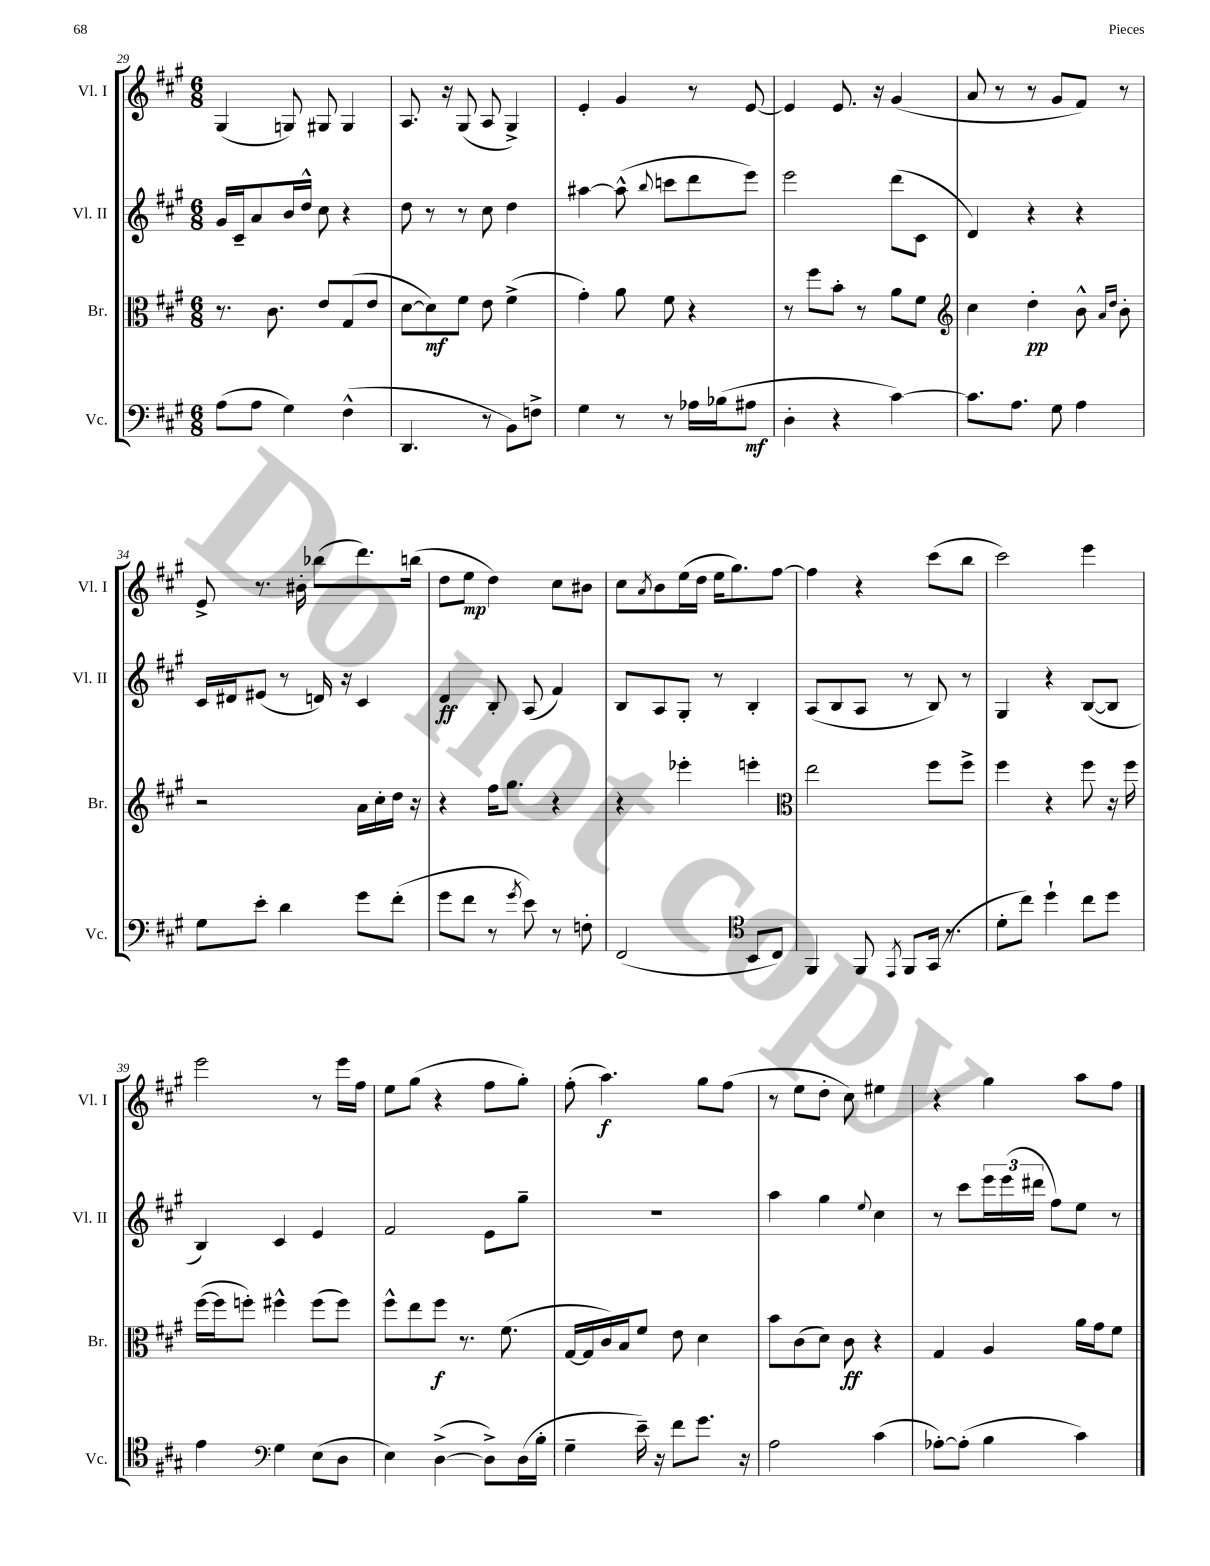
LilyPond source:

<<
\new StaffGroup <<
\new Staff = "s0" \with { instrumentName = "Vl. I" shortInstrumentName = "Vl. I" } {
    \clef treble \key a \major \numericTimeSignature \time 6/8
    gis4( g8) gis8 gis4 |
    a8. r16 gis8( a8 gis4->) |
    e'4-. gis'4 r8 e'8~ |
    e'4 e'8. r16 gis'4( |
    a'8 r8 r8 gis'8 fis'8) r8 |
    e'8-> r8. bis'16-. bes''8( d'''8.) b''16( |
    d''8 e''8\mp d''4) cis''8 bis'8 |
    cis''8 \acciaccatura { a'8 } b'8 e''16( d''16 e''16 gis''8.) fis''8~ |
    fis''4 r4 cis'''8( b''8 |
    cis'''2) e'''4 |
    e'''2 r8 e'''16 fis''16 |
    e''8 gis''8( r4 fis''8 gis''8-.) |
    fis''8-.( a''4.\f) gis''8 fis''8( |
    r8 e''8 d''8-. cis''8) eis''4 |
    r4 gis''4 a''8 fis''8 \bar "|." |
}
\new Staff = "s1" \with { instrumentName = "Vl. II" shortInstrumentName = "Vl. II" } {
    \clef treble \key a \major \numericTimeSignature \time 6/8
    gis'16 cis'16-- a'8 b'16 d''16-^ cis''8 r4 |
    d''8 r8 r8 cis''8 d''4 |
    ais''4~ ais''8-^( \appoggiatura { b''8 } c'''8 d'''8 e'''8) |
    e'''2 d'''8( cis'8 |
    d'4) r4 r4 |
    cis'16 dis'16 eis'8( r8 d'16) r16 cis'4 |
    d'4\ff b8-. a8( fis'4) |
    b8 a8 gis8-. r8 b4-. |
    a8( b8 a8 r8 b8) r8 |
    gis4 r4 b8~( b8 |
    b4) cis'4 e'4 |
    fis'2 e'8 gis''8-- |
    R2. |
    a''4 gis''4 \appoggiatura { e''8 } cis''4 |
    r8 cis'''8 \tuplet 3/2 { e'''16 e'''16( dis'''16 } fis''8) e''8 r8 \bar "|." |
}
\new Staff = "s2" \with { instrumentName = "Br." shortInstrumentName = "Br." } {
    \clef alto \key a \major \numericTimeSignature \time 6/8
    r8. cis'8. e'8 gis8( e'8 |
    d'8~ d'8\mf) fis'8 e'8 fis'4->( |
    gis'4-.) a'8 fis'8 r4 |
    r8 fis''8 b'8-. r8 a'8 fis'8 |
    \clef treble cis''4 d''4-.\pp b'8-^ \grace { a'16 d''16 } b'8-. |
    r2 a'16 cis''16-. d''16 r16 |
    r4 fis''16 gis''8. r4 |
    r4 ees'''4-. e'''4-. |
    \clef alto e''2 fis''8 fis''8-> |
    fis''4 r4 fis''8 r16 fis''16 |
    fis''16~( fis''16 f''8-.) fis''4-^ fis''8( fis''8) |
    fis''8-^ e''8 fis''8\f r8. fis'8.( |
    gis16~ gis16 cis'16) b16 fis'8 e'8 d'4 |
    b'8 cis'8( d'8) cis'8\ff r4 |
    gis4 a4 a'16 gis'16 fis'8 \bar "|." |
}
\new Staff = "s3" \with { instrumentName = "Vc." shortInstrumentName = "Vc." } {
    \clef bass \key a \major \numericTimeSignature \time 6/8
    a8( a8 gis4) fis4-^( |
    d,4. r8 b,8) f8-> |
    gis4 r8 r8 aes16 bes16( ais8\mf |
    d4-. r4 cis'4~) |
    cis'8. a8. gis8 a4 |
    gis8 e'8-. d'4 gis'8 fis'8-.( |
    gis'8 fis'8 r8 \acciaccatura { gis'8 } e'8) r8 f8-. |
    fis,2( \clef tenor b,8 cis8) |
    fis,4 fis,8 \acciaccatura { e,8 } fis,8 gis,16( r8. |
    d'8-. cis''8) d''4-! cis''8 d''8 |
    e'4 \clef bass gis4 e8( d8 |
    e4) d4~->( d8->) d16( b16-. |
    gis4-- e'16--) r16 fis'8 gis'8. r16 |
    a2 cis'4( |
    aes8~-.) aes8-.( b4 cis'4) \bar "|." |
}
>>
>>
\layout { \context { \Score currentBarNumber = #29 } }
